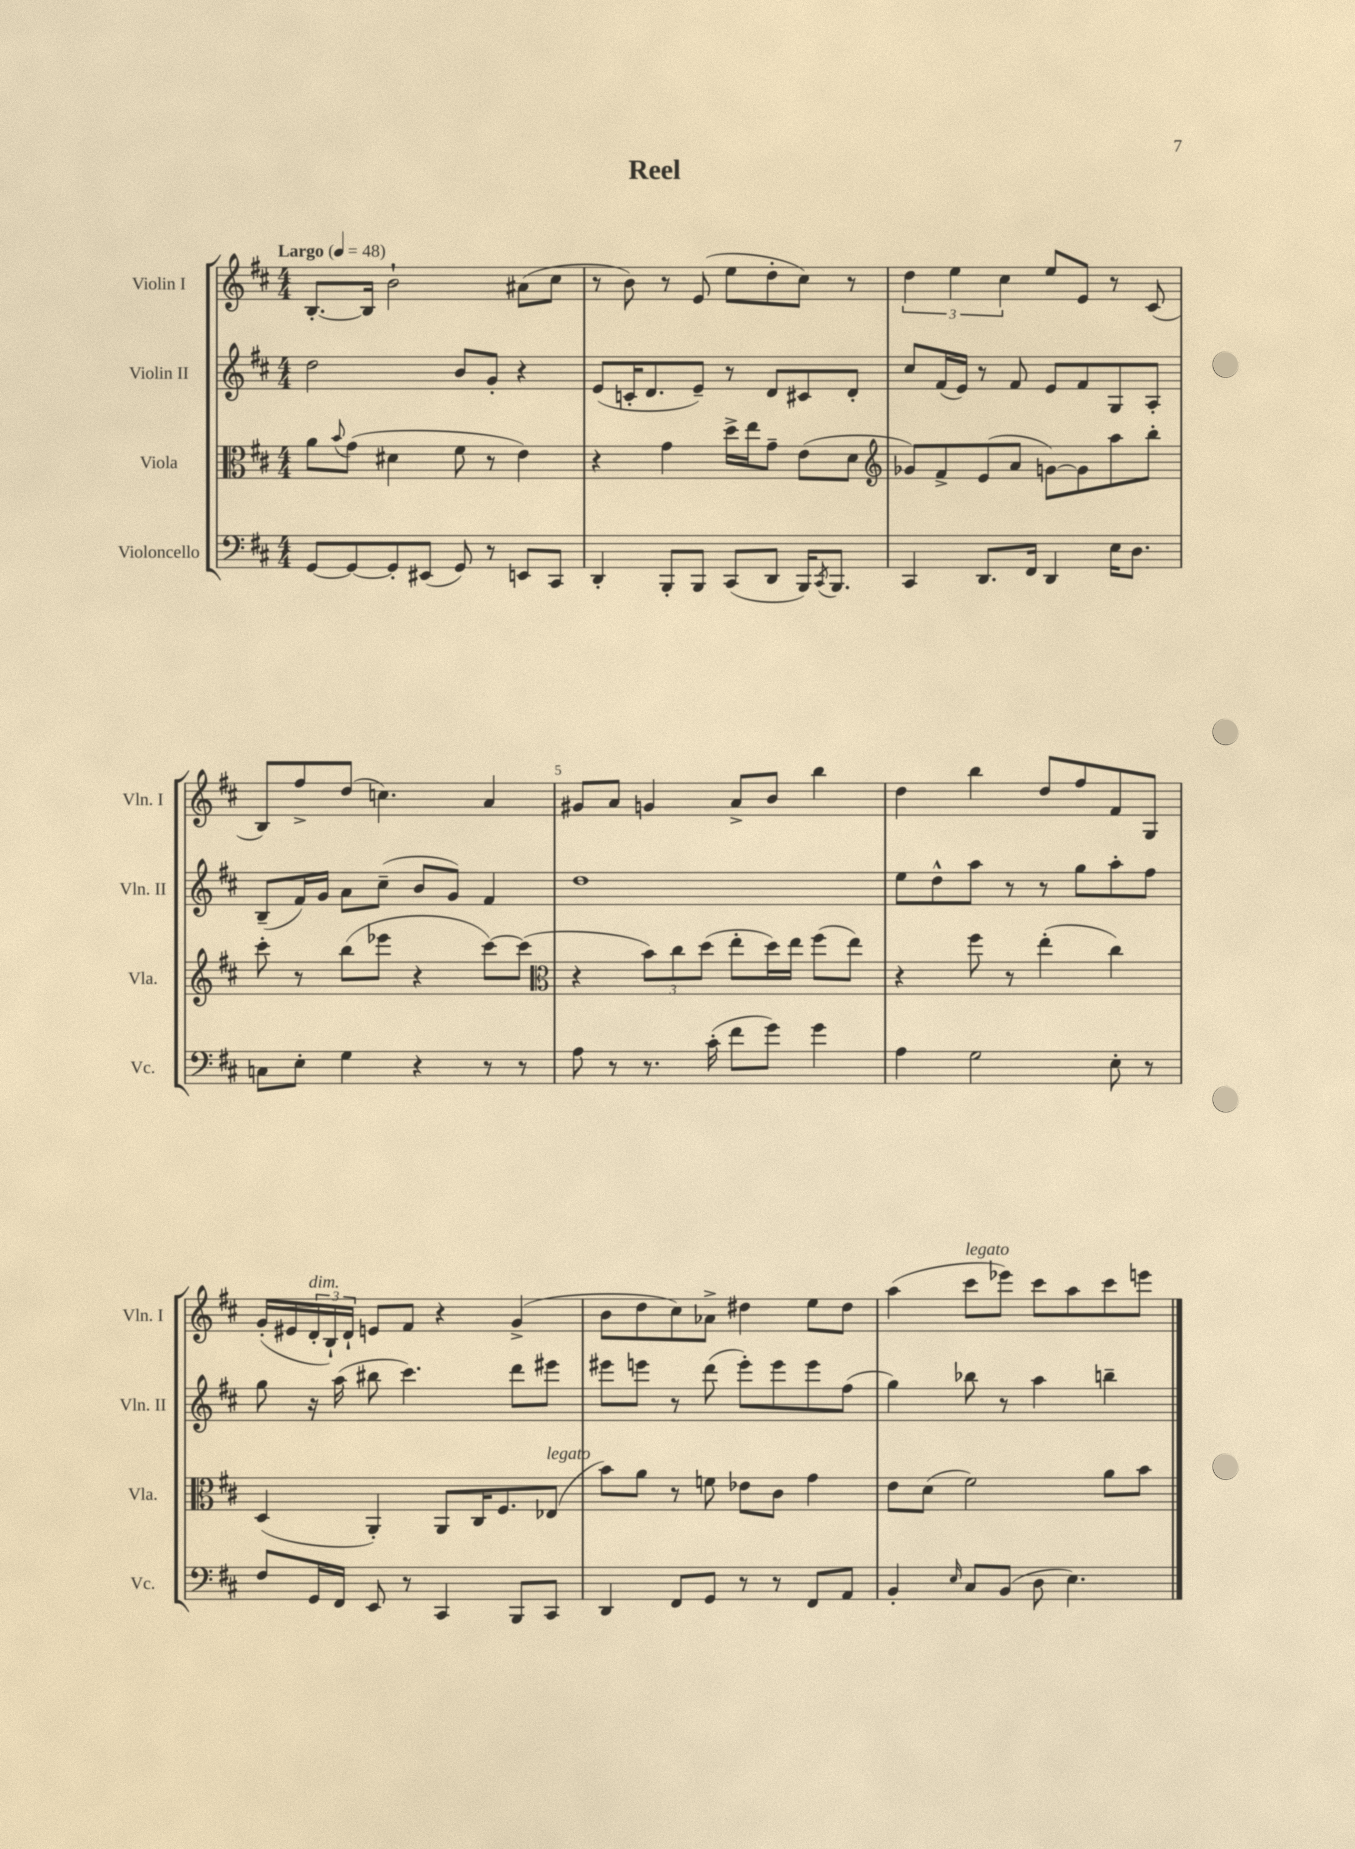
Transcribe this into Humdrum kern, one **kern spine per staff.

**kern	**kern	**kern	**kern
*staff4	*staff3	*staff2	*staff1
*clefF4	*clefC3	*clefG2	*clefG2
*k[f#c#]	*k[f#c#]	*k[f#c#]	*k[f#c#]
*M4/4	*M4/4	*M4/4	*M4/4
*MM48	*MM48	*MM48	*MM48
[8GG/L	8a\L	2dd\	[8.B'/L
.	8qqb/	.	.
8GG/_	(8g\J	.	.
.	.	.	16B/]Jk
8GG'/]	4d#\	.	2b`\
(8EE#/J	.	.	.
8GG/)	8f#\	8b/L	.
8r	8r	8g'/J	.
8EE/L	4e\)	4r	(8a#\L
8CC#/J	.	.	8cc#\J
=	=	=	=
4DD'/	4r	(8e/L	8r
.	.	16c'/K	8b\)
.	.	8.d/	.
8BBB'/L	4g\	.	8r
8BBB/J	.	8e~/J)	(8e/
(8CC#/L	16dd^\LL	8r	8ee\L
.	16ee\J	.	.
8DD/J	8g~\J	8d/L	8dd'\
16BBB/LK)	(8e\L	8c#/	8cc#\J)
8qCC#/	.	.	.
8.BBB/J	.	.	.
.	8d\J	8d'/J	8r
=	=	=	=
*	*clefG2	*	*
4CC#/	8g-/L)	8cc#/L	6dd\
.	8f#^/	(16f#/L	.
.	.	.	6ee\
.	.	16e/JJ)	.
8.DD/L	(8e/	8r	.
.	.	.	6cc#\
.	8a/J	8f#/	.
16FF#/Jk	.	.	.
4DD/	[8g\L)	8e/L	8ee/L
.	8g\]	8f#/	8e/J
16E\LK	8aa\	8G/	8r
8.D\J	.	.	.
.	8bb'\J	8A'/J	(8c#/
=	=	=	=
8C\L	8ccc#'\	(8B~/L	8B/L)
8E'\J	8r	16f#/L)	8ff#^/
.	.	16g/JJ	.
4G\	(8bb\L	8a\L	(8dd/J
.	8eee-\J	(8cc#~\J	4.cc\)
4r	4r	8b/L	.
.	.	8g/J)	.
8r	[8ccc#\L)	4f#/	4a/
8r	(8ccc#\]J	.	.
=	=	=	=
*	*clefC3	*	*
8A\	4r	1dd	8g#/L
8r	.	.	8a/J
8.r	12b\L)	.	4g/
.	12cc#\	.	.
.	(12dd\J	.	.
(16c#'\	.	.	.
8f#\L	8ee'\L	.	8a^/L
8g\J)	16dd\L)	.	8b/J
.	16ee\JJ	.	.
4g\	(8ff#\L	.	4bb\
.	8ee\J)	.	.
=	=	=	=
4A\	4r	8ee\L	4dd\
.	.	8dd^^\	.
2G\	8ff#\	8aa\J	4bb\
.	8r	8r	.
.	(4ee'\	8r	8dd/L
.	.	8gg\L	8ff#/
8E'\	4cc#\)	8aa'\	8f#/
8r	.	8ff#\J	8G/J
=	=	=	=
8F#/L	(4D/	8gg\	(16g'/LL
.	.	.	16e#/
16GG/L	.	16r	24d'/
.	.	.	24B`/)
16FF#/JJ	.	(16aa\	.
.	.	.	24d`/JJ
8EE/	4AA'/)	8bb#\	8e/L
8r	.	4.ccc#\)	8f#/J
4CC#/	8AA/L	.	4r
.	16C#/K	.	.
.	8.F#/	.	.
8BBB/L	.	8ddd\L	(4g^/
8CC#/J	(8E-/J	8eee#\J	.
=	=	=	=
4DD/	8b\L)	8eee#\L	8b\L
.	8a\J	8eee\J	8dd\
8FF#/L	8r	8r	8cc#\)
8GG/J	8f\	(8ddd\	8a-^\J
8r	8e-\L	8eee'\L)	4dd#\
8r	8c#\J	8eee\	.
8FF#/L	4g\	8eee\	8ee\L
8AA/J	.	(8ff#\J	8dd#\J
=	=	=	=
4BB'/	8e\L	4gg\)	(4aa\
.	(8d\J	.	.
16qqE/	.	.	.
8C#/L	2f#\)	8bb-\	8ccc#\L
(8BB/J	.	8r	8eee-\J)
8D\	.	4aa\	8ccc#\L
4.E\)	.	.	8aa\
.	8a\L	4bb~\	8ccc#\
.	8b\J	.	8eee\J
==	==	==	==
*-	*-	*-	*-
